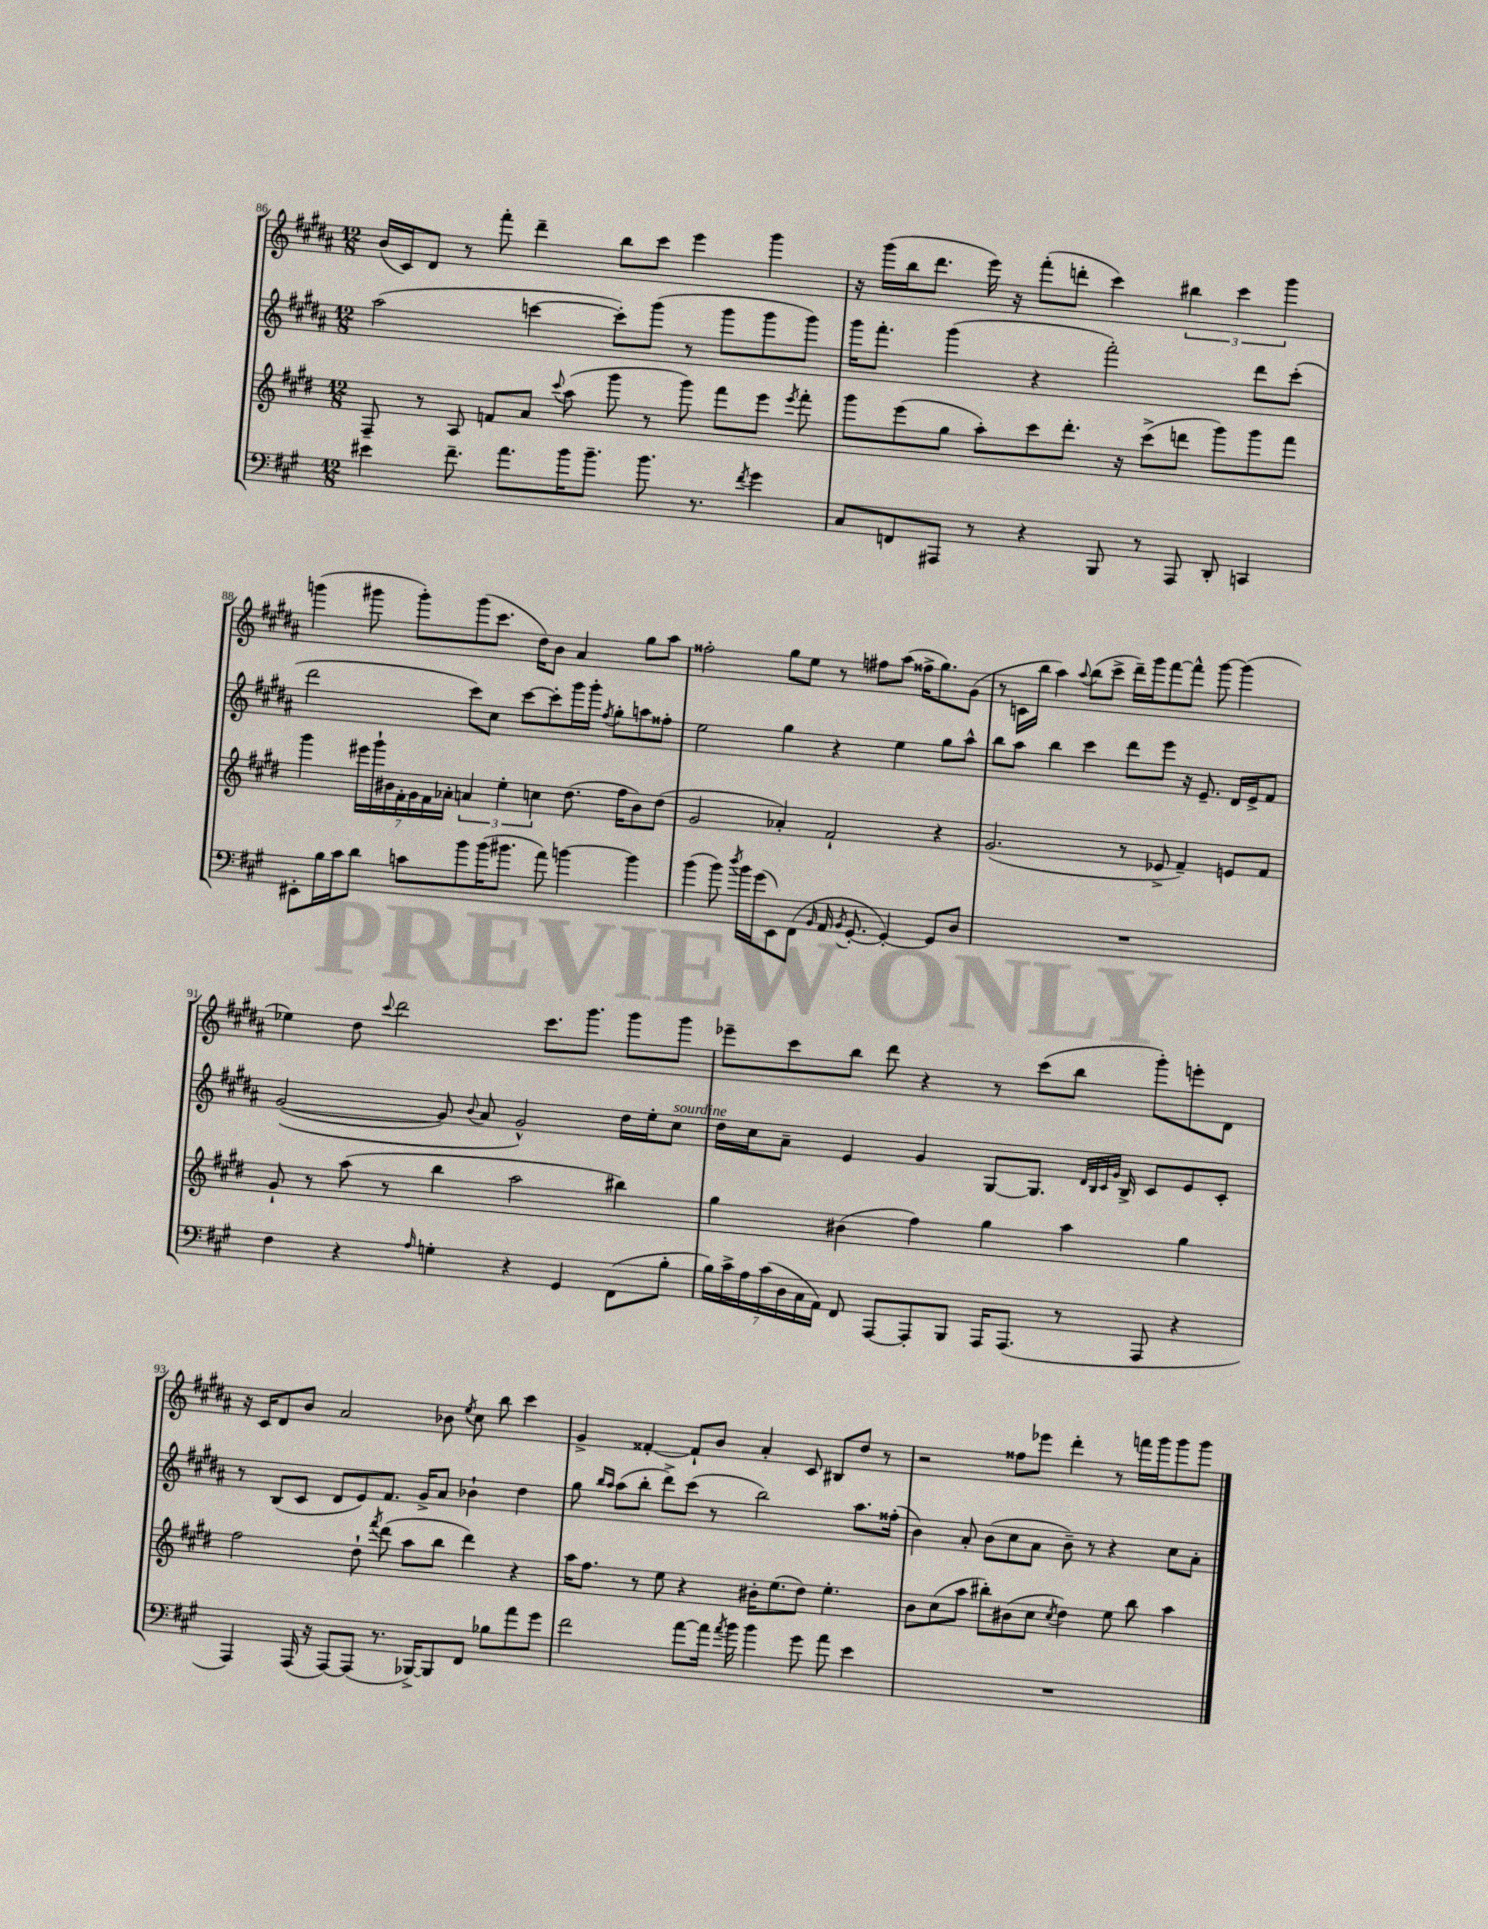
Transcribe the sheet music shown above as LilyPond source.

<<
\new StaffGroup <<
\new Staff = "s0" {
    \clef treble \key b \major \numericTimeSignature \time 12/8
    \autoBeamOff b'16[( cis'16) dis'8] r8 fis'''8-. dis'''4-- b''8[ cis'''8] e'''4 gis'''4 |
    r16 gis'''16[( b''16 dis'''8.] e'''16) r16 fis'''8[-.( d'''8]-. cis'''4) \tuplet 3/2 { bis''4 cis'''4 gis'''4 } |
    g'''4( gis'''8 gis'''8[-.) gis'''8( cis'''8.] dis''16[) b'8] ais'4 gis''8[ ais''8] |
    fisis''2-. gis''8[ e''8] r8 fis''8[ ais''8]( fisis''16[-> gis''8.) gis'8]( |
    r8 c'16[ b''16] ais''4) \appoggiatura { ais''8 } b''8[( cis'''8]-> dis'''16[--) gis'''16 fis'''8~ fis'''8]-^ gis'''8~ gis'''4( |
    ees''4) dis''8 \appoggiatura { cis'''8 } dis'''2 cis'''8.[ gis'''8.] gis'''8[ gis'''8] |
    ees'''8[-- cis'''8 b''8] dis'''8 r4 r8 cis'''8[( b''8] gis'''8[-.) e'''8-. dis'8] |
    r16 cis'16[ dis'8 b'8] ais'2 bes'8 \acciaccatura { e''8 } cis''8 b''8 cis'''4 |
    gis'4-> fisis'4~-. fisis'8[-! b'8] ais'4-. cis'8 bis8[ dis''8] r8 |
    r2 fisis''8[ ees'''8] dis'''4-. r8 f'''16[ gis'''16 gis'''8 gis'''8] \bar "|." |
}
\new Staff = "s1" {
    \clef treble \key b \major \numericTimeSignature \time 12/8
    \autoBeamOff ais''2( c'''4~ c'''8[-.) gis'''8]( r8 gis'''8[ gis'''8 gis'''8]) |
    gis'''16[ fis'''8.]-. gis'''4( r4 fis'''2-.) dis'''8[ cis'''8]-.( |
    dis'''2 cis'''8[) cis''8] cis'''8[~ cis'''8-. gis'''16 gis'''16]-. \acciaccatura { fis''8 } gis''8[-. a''8 fisis''8]-. |
    e''2 gis''4 r4 e''4 gis''8[ ais''8]-^ |
    b''8[ ais''8] b''4 cis'''4 dis'''8[ e'''8] r16 e'8.-- dis'16[ e'16-> fis'8] |
    gis'2~(\( gis'8) \appoggiatura { b'8 } ais'8 gis'2-^\) dis''16[ e''16-. cis''8]^\markup { \italic "sourdine" } |
    dis''16[ cis''16 ais'8]-- e'4 gis'4 gis8[~ gis8.] \grace { dis'32[ b32 cis'32 gis'32] } b16-> cis'8[ e'8 cis'8]-. |
    r8 b8[( cis'8] dis'8[ e'8) fis'8.] gis'16[-> ais'8] bes'4-! dis''4 |
    gis''8 \grace { b''16[ ais''16] } ais''8[( b''8]-. dis'''8[->) cis'''8]( r8 b''2) ais''8.[ fisis''16]-.( |
    b'4) ais'8-. b'8[( cis''8 ais'8] b'8--) r8 r4 cis''8[ ais'8]-. \bar "|." |
}
\new Staff = "s2" {
    \clef treble \key e \major \numericTimeSignature \time 12/8
    \autoBeamOff fis8-- r8 a8 f'8[ a'8] \appoggiatura { cis'''8 } a''8( gis'''8 r8 gis'''8) fis'''8[ e'''8] \acciaccatura { e'''8 } fis'''8-. |
    gis'''8[ e'''8( gis''8] a''8[-.) cis'''8 dis'''8.]-. r16 cis'''8[->( d'''8] gis'''8[) gis'''8 fis'''8] |
    gis'''4 \tuplet 7/4 { eis'''16[ gis'''16-! bis'16 fis'16-. gis'16 fis'16 aes'16]-. } \tuplet 3/2 { a'4 e''4-. c''4 } dis''8.( fis''16[ bis'8) dis''8]( |
    gis'2 aes'4-.) fis'2-! r4 |
    gis'2.( r8 ees'8-> fis'4--) e'8[ fis'8] |
    gis'8-! r8 a''8( r8 b''4 a''2 bis''4) |
    gis''4 bis'4( fis''4) gis''4 a''4 gis''4 |
    fis''2 dis''8-! \acciaccatura { fis'''8 } dis'''8( a''8[ b''8] dis'''4) r4 |
    a''16[ fis''8.] r8 e''8 r4 bis'16[-. e''8.( dis''8]) e''4.-. |
    b'8[ cis''8( a''8] bis''8[-.) bis'8( cis''8] \acciaccatura { cis''8 } dis''4) e''8 bis''8 a''4 \bar "|." |
}
\new Staff = "s3" {
    \clef bass \key a \major \numericTimeSignature \time 12/8
    \autoBeamOff eis'4 fis'8.-- a'8.[ b'16 b'8.]-- b'8. r8. \acciaccatura { fis'8 } gis'4 |
    cis8[ f,8 ais,,8] r8 r4 b,,8 r8 ais,,8 d,8-. c,4 |
    eis,8[-. b16 cis'16 d'8] c'8[ b'8 b'16( bis'8.] a'8) b'4~ b'4 |
    b'4( b'8) \acciaccatura { d''8 } b'16[ gis'16( e,8) fis,8]( \grace { b,16 } a,16 \acciaccatura { b,8 } gis,8.~-. gis,4~-.) gis,8[ d8] |
    R1. |
    fis4 r4 \grace { a16 } g4-. r4 gis,4 fis,8[( b8]-. |
    \tuplet 7/4 { b16[) cis'16-> a16 cis'16( d16 cis16 a,16]) } fis,8 a,,8[~ a,,8-. b,,8] a,,16[ a,,8.]( r8 a,,8 r4 |
    a,,4) a,,16( r16 a,,8[~) a,,8]( r8. bes,,16[~->) bes,,8 fis,8] bes8[ a'8 gis'8] |
    fis'2 a'8[~ a'16] \acciaccatura { a'8 } b'16 b'4 gis'8 a'8 e'4 |
    R1. \bar "|." |
}
>>
>>
\layout { \context { \Score currentBarNumber = #86 } }
